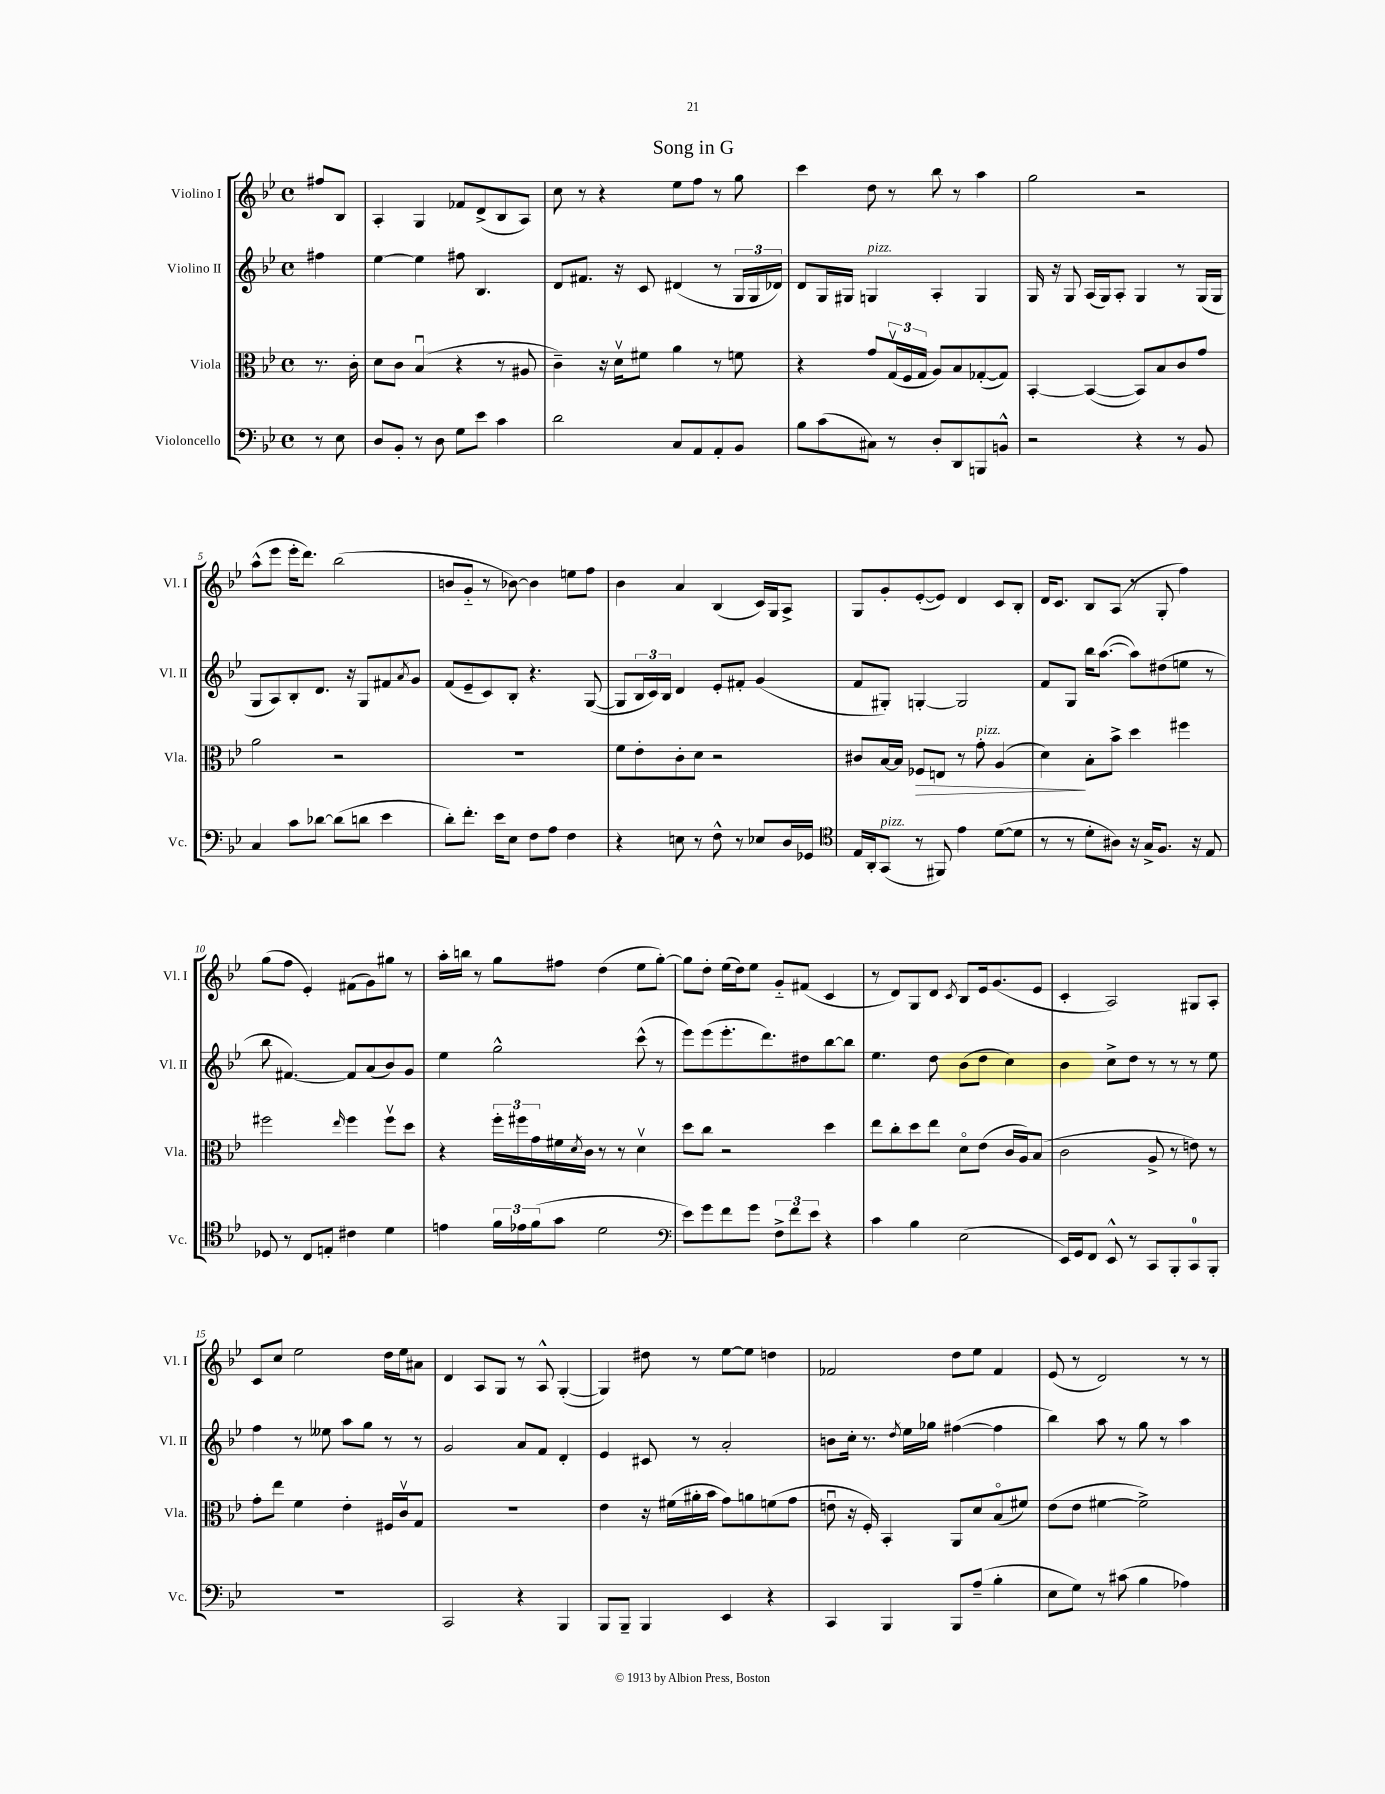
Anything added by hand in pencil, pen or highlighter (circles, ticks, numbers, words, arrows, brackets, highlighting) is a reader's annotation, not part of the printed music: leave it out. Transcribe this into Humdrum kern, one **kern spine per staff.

**kern	**kern	**kern	**kern
*staff4	*staff3	*staff2	*staff1
*clefF4	*clefC3	*clefG2	*clefG2
*k[b-e-]	*k[b-e-]	*k[b-e-]	*k[b-e-]
*M4/4	*M4/4	*M4/4	*M4/4
*met(c)	*met(c)	*met(c)	*met(c)
8r	8.r	4ff#	8ff#
8E-	.	.	8B-
.	16c'	.	.
=	=	=	=
8D	8d	[4ee-	4A'
8BB-'	8c	.	.
8r	(4B-u	4ee-]	4G
8D	.	.	.
8G	4r	8ff#	8f-
8e-	.	4.B-	(8d^
4c	8r	.	8B-
.	8A#	.	8A)
=	=	=	=
2d	4c~)	8d	8cc
.	.	8.f#	8r
.	16r	.	4r
.	16dv	16r	.
.	8f#	8c	.
8C	4a	(4d#	8ee-
8AA	.	.	8ff
8AA'	8r	8r	8r
8BB-	8f	24G	8gg
.	.	24G	.
.	.	24d-)	.
=	=	=	=
8B-	4r	8d	4ccc
(8c	.	16G	.
.	.	16G#	.
8C#)	8g	4G	8dd
8r	(24Gv	.	8r
.	24F	.	.
.	24G	.	.
8D'	8A)	4A'	8bb-
8DD	8B-	.	8r
8BBB	([8G-'	4G	4aa
8BB^^	8G-])	.	.
=	=	=	=
2r	[4BB-'	16G	2gg
.	.	16r	.
.	.	8G	.
.	(4BB-_	(16A	.
.	.	16G)	.
.	.	8A'	.
4r	8BB-])	4G	2r
.	8B-	.	.
8r	8c	8r	.
8BB-	8g	(16G	.
.	.	16G	.
=	=	=	=
4C	2a	8G	(8aa^^
.	.	8A)	8eee-
8c	.	8B-'	16eee-'
.	.	.	8.ddd)
[8d-	.	8.d	.
(8d-]	2r	.	(2bb-
.	.	16r	.
8d	.	8G	.
4e-	.	8f#	.
.	.	8qa	.
.	.	8g	.
=	=	=	=
8d')	1r	(8f	8b
8.f'	.	8e-~	8g'~
.	.	8c)	8r
16e-	.	.	.
8E-	.	8B-'	[8b-)
8F	.	4.r	4b-]
8A	.	.	.
4F	.	.	8ee
.	.	([8G	8ff
=	=	=	=
4r	8f	8G]	4b-
.	8e-'	24B-	.
.	.	24c)	.
.	.	24B-	.
8E	8c'	4d	4a
8r	8d	.	.
8F^^	2r	8e-'	(4B-
8r	.	8f#'	.
8E-	.	(4g	16c)
.	.	.	16G
16D	.	.	8A^
16GG-	.	.	.
=	=	=	=
*clefC4	*	*	*
16E-	8c#	8f	8G
16AA'	.	.	.
(8GG	[16B-	8G#')	8g'
.	16B-]	.	.
8r	8F-	[4G'	([8e-'
8FF#)	8E	.	8e-])
4e-	8r	2G]	4d
.	8g'	.	.
([8d	(4A	.	8c
8d]	.	.	8B-'
=	=	=	=
8r	4d)	8f	16d
.	.	.	8.c
8r	.	8G	.
8d'	8B-'	16bb-	8B-
.	.	([8.aa	.
8A#)	8b-^	.	(8A
16r	4dd	8aa])	8r
16G^	.	.	.
8.F	.	(8dd#	8G'
.	4ff#	8ee	4ff)
16r	.	.	.
8E-	.	8r	.
=	=	=	=
8D-	2ff#	8bb-	(8gg
8r	.	[4.f#)	8ff
8C	.	.	4e-')
8E'	.	.	.
.	16qqee-	.	.
4c#	4ff#	8f#]	(8f#
.	.	(8a	8g)
4d	8ff#v	8b-)	8gg#
.	8dd	8g	8r
=	=	=	=
4e	4r	4ee-	16aa'
.	.	.	16bb
.	.	.	8r
24f	24ff'	2gg^^	8gg
24e-	24ff#	.	.
(24f	24g	.	.
8g	16f#	.	8ff#
.	8qd	.	.
.	16c	.	.
2d	8r	.	(4dd
.	8r	.	.
.	4dv	(8ccc^^	8ee-
.	.	8r	[8gg')
=	=	=	=
*clefF4	*	*	*
8e-)	8dd	8eee-)	8gg]
8g	8cc	(8eee-	8dd'
8f	2r	8.eee-'	(16ee-
.	.	.	16dd)
8g	.	.	8ee-
.	.	8.ddd)	.
12F^	.	.	8g'~
12f	.	.	.
.	.	8dd#	(8f#
12e-	.	.	.
4r	4dd	[8bb-	4c
.	.	8bb-]	.
=	=	=	=
4c	8ee-	4.ee-	8r
.	8cc'	.	8d)
4B-	8dd	.	8G
.	8ee-	8dd	8d
.	.	.	8qc
(2E-	8do	(8b-	8B-
.	(8e-	8dd	16e-
.	.	.	(8.g
.	16c	4cc)	.
.	16A)	.	.
.	(8B-	.	8e-
=	=	=	=
16EE-)	2c	4b-	4c'
16GG	.	.	.
8FF	.	.	.
8EE-^^	.	8cc^	2A)
8r	.	8dd	.
8CC	8A^	8r	.
8BBB-'	8r	8r	.
8CC	8e)	8r	8G#
8BBB-'	8r	8ee-	8A'
=	=	=	=
1r	8g'	4ff	8c
.	8ee-	.	8cc
.	4f	8r	2ee-
.	.	8ee--	.
.	4e-'	8aa	.
.	.	8gg	.
.	16F#	8r	16dd
.	16cv	.	16ee-
.	8G	8r	8a#
=	=	=	=
2CC	1r	2g	4d
.	.	.	8A
.	.	.	8G
4r	.	8a	8r
.	.	8f	8A^^
4BBB-	.	4d'	([4G'
=	=	=	=
8BBB-	4e-	4e-	4G])
8BBB-~	.	.	.
4BBB-	16r	8c#	8dd#
.	(16f#	.	.
.	16a#'	8r	8r
.	16b-	.	.
4EE-	8g)	2a'	[8ee-
.	8a	.	8ee-]
4r	(8f	.	4dd
.	8g	.	.
=	=	=	=
4CC	8eu	8b	2f-
.	16r	16cc'	.
.	16F')	8.r	.
4BBB-	4BB-'	.	.
.	.	8qdd	.
.	.	16ee-	.
.	.	16gg-	.
8BBB-	8AA	([4ff#	8dd
(8A~	8d	.	8ee-
4B-'	(8B-o	4ff#]	4f-
.	8f#)	.	.
=	=	=	=
8E-	(8e-	4bb-)	(8e-
8G)	8e-	.	8r
8r	[4f#	8aa	2d)
(8c#	.	8r	.
4B-	2f#^])	8gg	.
.	.	8r	.
4A-)	.	4aa	8r
.	.	.	8r
==	==	==	==
*-	*-	*-	*-
